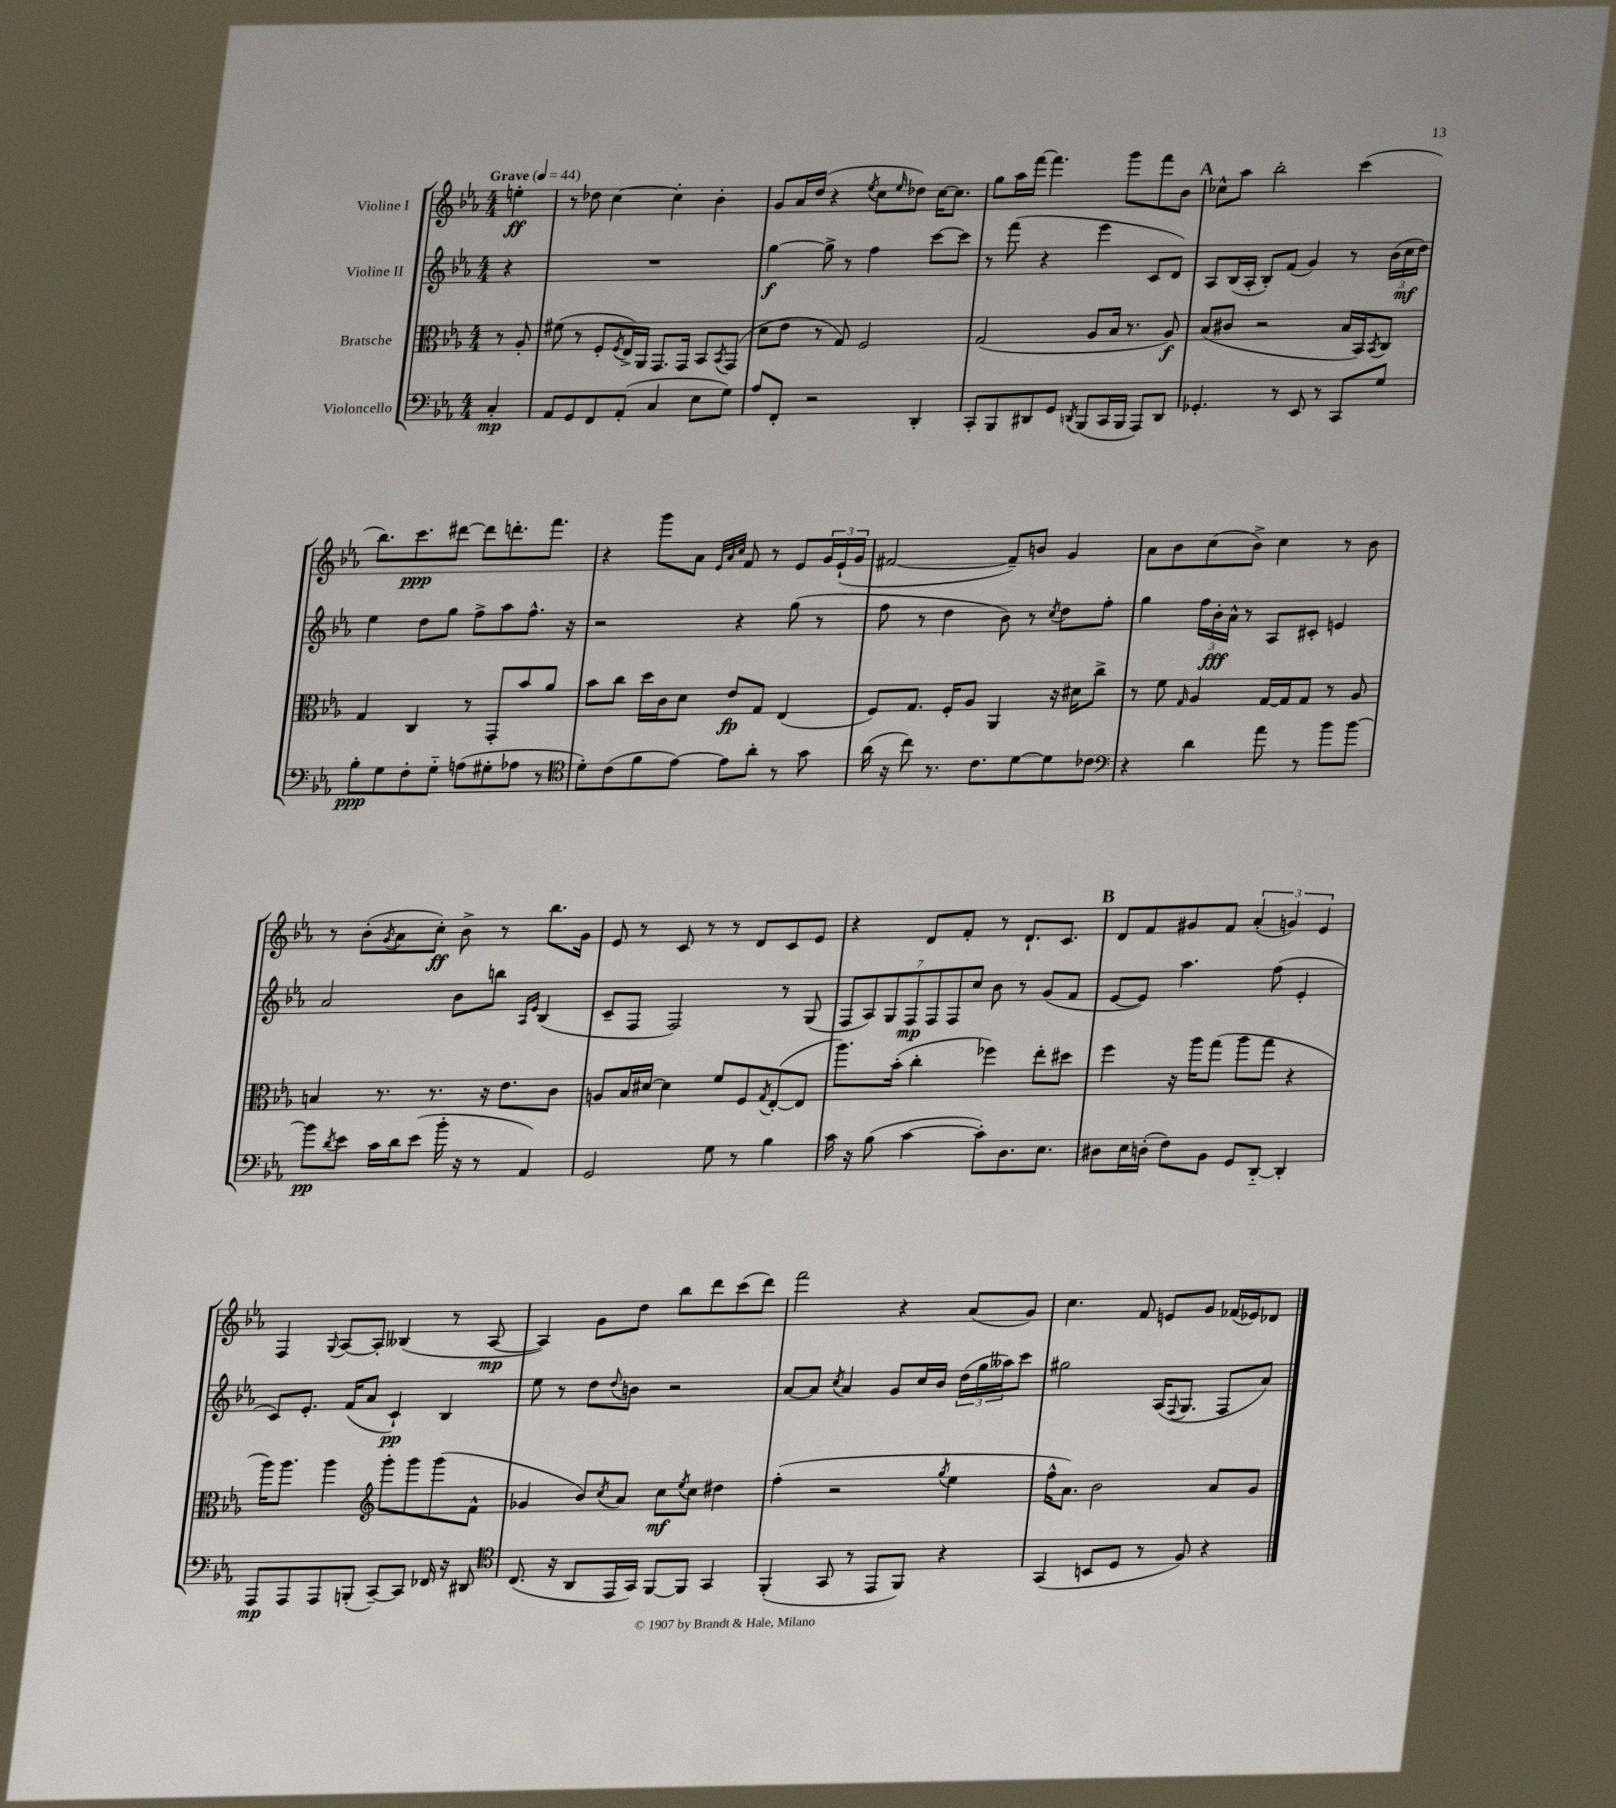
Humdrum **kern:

**kern	**kern	**kern	**kern
*staff4	*staff3	*staff2	*staff1
*clefF4	*clefC3	*clefG2	*clefG2
*k[b-e-a-]	*k[b-e-a-]	*k[b-e-a-]	*k[b-e-a-]
*M4/4	*M4/4	*M4/4	*M4/4
*MM44	*MM44	*MM44	*MM44
4C'	8r	4r	4ee'
.	8A-'	.	.
=	=	=	=
8AA-	(8f#	1r	8r
8GG	8r	.	8dd-
8FF	8F'	.	[4cc
.	8qF	.	.
(8AA-'	16E-^)	.	.
.	16AA-	.	.
4C	8.GG	.	4cc']
.	16GG	.	.
8E-	8BB-	.	4b-'
.	8qBB-	.	.
8G)	(8GG	.	.
=	=	=	=
8A-	8d	[4gg	8g
8FF'	8e-	.	16a-
.	.	.	(16dd
2r	8r	8gg^]	4r
.	8G)	8r	.
.	.	.	8qee-
.	2F	4ff	8cc
.	.	.	16qqee-
.	.	.	8dd-)
4DD'	.	[8ccc	[16cc
.	.	.	8.cc]
.	.	8ccc]	.
=	=	=	=
8CC'	(2G	8r	8gg
8BBB-	.	(8fff	16aa-
.	.	.	[16fff
8DD#	.	4r	4.fff]
8GG	.	.	.
8qDD	.	.	.
(8BBB-	8A-	4eee-	.
16CC	16B-	.	8ggg
16BBB-	8.r	.	.
8AAA-)	.	8c	8fff
8DD	8A-)	8d)	8b-
=	=	=	=
4.GG-'	(8B-	8A-	8cc-^^
.	8c#	(16B-	8aa-
.	.	16A-'	.
.	2r	8B-')	2bb-'
8r	.	(8f	.
8EE-	.	4g)	.
8r	.	.	.
8CC	16B-	8r	(4ccc
.	16BB-)	.	.
.	8qBB-	.	.
8G	8C	(24b-	.
.	.	24cc	.
.	.	24dd)	.
=	=	=	=
8B-'	4G	4ee-	8.bb-)
8G	.	.	.
.	.	.	8.ccc
8F'	4C	8dd	.
8G'~	.	8gg	[8ddd#
(8A	8r	8ff^	8ddd#]
8G#'	8GG'	8aa-	8.ddd'
8A-	8b-	8.ff^^	.
.	.	.	8.fff
8r	8a-	.	.
.	.	16r	.
=	=	=	=
*clefC4	*	*	*
8d')	8b-	2r	4r
(8c	8cc	.	.
8f	16dd	.	8ggg
.	16c	.	.
[8e-)	8d	.	8a-
.	.	.	32qqe-
.	.	.	32qqa-
.	.	.	32qqcc
8e-]	8e-	4r	8f
8a-'	8G	.	8r
8r	(4E-	(8gg	8e-
8g	.	8r	24g
.	.	.	(24e-`
.	.	.	24g
=	=	=	=
(16a-	8F)	8ff	[2f#
16r	.	.	.
8cc)	8.G	8r	.
8.r	.	4dd	.
.	16F'	.	.
.	8A-	.	.
8.c	.	.	.
.	4AA-	8b-)	8f#~])
[8d	.	8r	8b
.	.	8qcc	.
8d]	16r	8dd	4g
.	16d#	.	.
8c-	8cc^	8ff'	.
=	=	=	=
*clefF4	*	*	*
4r	8r	4gg	8a-
.	8f	.	8b-
.	16qqG	.	.
4d	4A-	24ff	(8cc
.	.	24b-'	.
.	.	24a-^^	.
.	.	8r	8b-^)
8a-	[16G	8A-	4cc
.	16G]	.	.
8r	8G	8c#'	.
8b-	8r	4e	8r
[8b-	8A-	.	8b-
=	=	=	=
8b-]	4B	2a-	8r
8qd	.	.	.
8e-	.	.	(8b-'
.	.	.	8qg
16c	8.r	.	8a-
16d	.	.	.
(8e-	.	.	8cc')
.	8.r	.	.
16b-'	.	8b-	8b-^
16r	.	.	.
8r	16r	8bb	8r
.	8.e-	.	.
.	.	16qqA-	.
.	.	16qqe-	.
4AA-)	.	(4B-	8.bb-
.	8c	.	.
.	.	.	16g
=	=	=	=
2GG	8A	8c~	8e-
.	16B-	8F	8r
.	[16d#	.	.
.	4d#]	2F)	8c
.	.	.	8r
8G	8f	.	8r
8r	8F	.	8d
.	8qG	.	.
4B-	([8E-'	8r	8c
.	8E-]	(8G	8e-
=	=	=	=
16c	8.aa-)	14F	4r
16r	.	.	.
.	.	14A-)	.
(8B-	.	.	.
.	.	14G	.
.	(16b-'	.	.
.	.	14F	.
[4c	4cc'	.	8d
.	.	14F	.
.	.	14F	.
.	.	.	8f'
.	.	14cc	.
8c'])	4ff-)	8b-	8r
8.D	.	8r	8.d`
.	8ee-'	(8g	.
8.E-	.	.	8.c
.	8dd#	8f	.
=	=	=	=
8D#	4ff	[8e-	8d
16E-	.	8e-])	8f
(16D'	.	.	.
8F)	16r	4.aa-	8g#
.	16aa-	.	.
8BB-	(8gg	.	8f
8GG	8aa-	.	(6a-'
[8DD'~	8gg	(8ff	.
.	.	.	6g)
4DD']	4r	4e-'	.
.	.	.	6e-
=	=	=	=
8AAA-	16aa-)	8c)	4F
.	8.aa-	.	.
8AAA-	.	8.e-'	.
.	.	.	8qqG
8AAA-	4aa-	.	[8A-
.	.	(16f	.
(8BBB'	.	8a-	8A-']
*	*clefG2	*	*
[8CC~)	8ggg'	4c`)	(4B--
8CC]	8ggg	.	.
16FF-	(8ggg	4B-	8r
16r	.	.	.
8DD#	8f^^	.	[8A-
=	=	=	=
*clefC4	*	*	*
(8.C	4g-	8ee-	4A-])
.	.	8r	.
16r	.	.	.
8AA-	8b-)	8dd	8g
.	8qcc	8qqdd	.
16EE-	8a-	8b	8dd
16GG)	.	.	.
[8FF	8cc	2r	8bb-
.	8qee-	.	.
8FF]	8cc	.	8ddd
4GG	4dd#	.	(8ccc
.	.	.	8ddd)
=	=	=	=
(4FF'	(4ff'	[8a-	2fff
.	.	8a-]	.
.	.	8qcc	.
8GG	2r	4a-	.
8r	.	.	.
8EE-	.	8g	4r
8FF)	.	16cc	.
.	.	16b-	.
.	8qgg	.	.
4r	4ee-	(24dd	(8a-
.	.	24gg	.
.	.	24aa--)	.
.	.	8ccc	8g)
=	=	=	=
(4GG	16ff^^	2gg#	4.cc
.	8.a-)	.	.
8BB	2b-	.	.
8D	.	.	8f
8r	.	(16A-	8e
.	.	8qqF	.
.	.	8.G	.
8F)	.	.	8g
4r	8a-	8F	(16f-
.	.	.	16e-)
.	8g	8a-)	8d-
==	==	==	==
*-	*-	*-	*-
